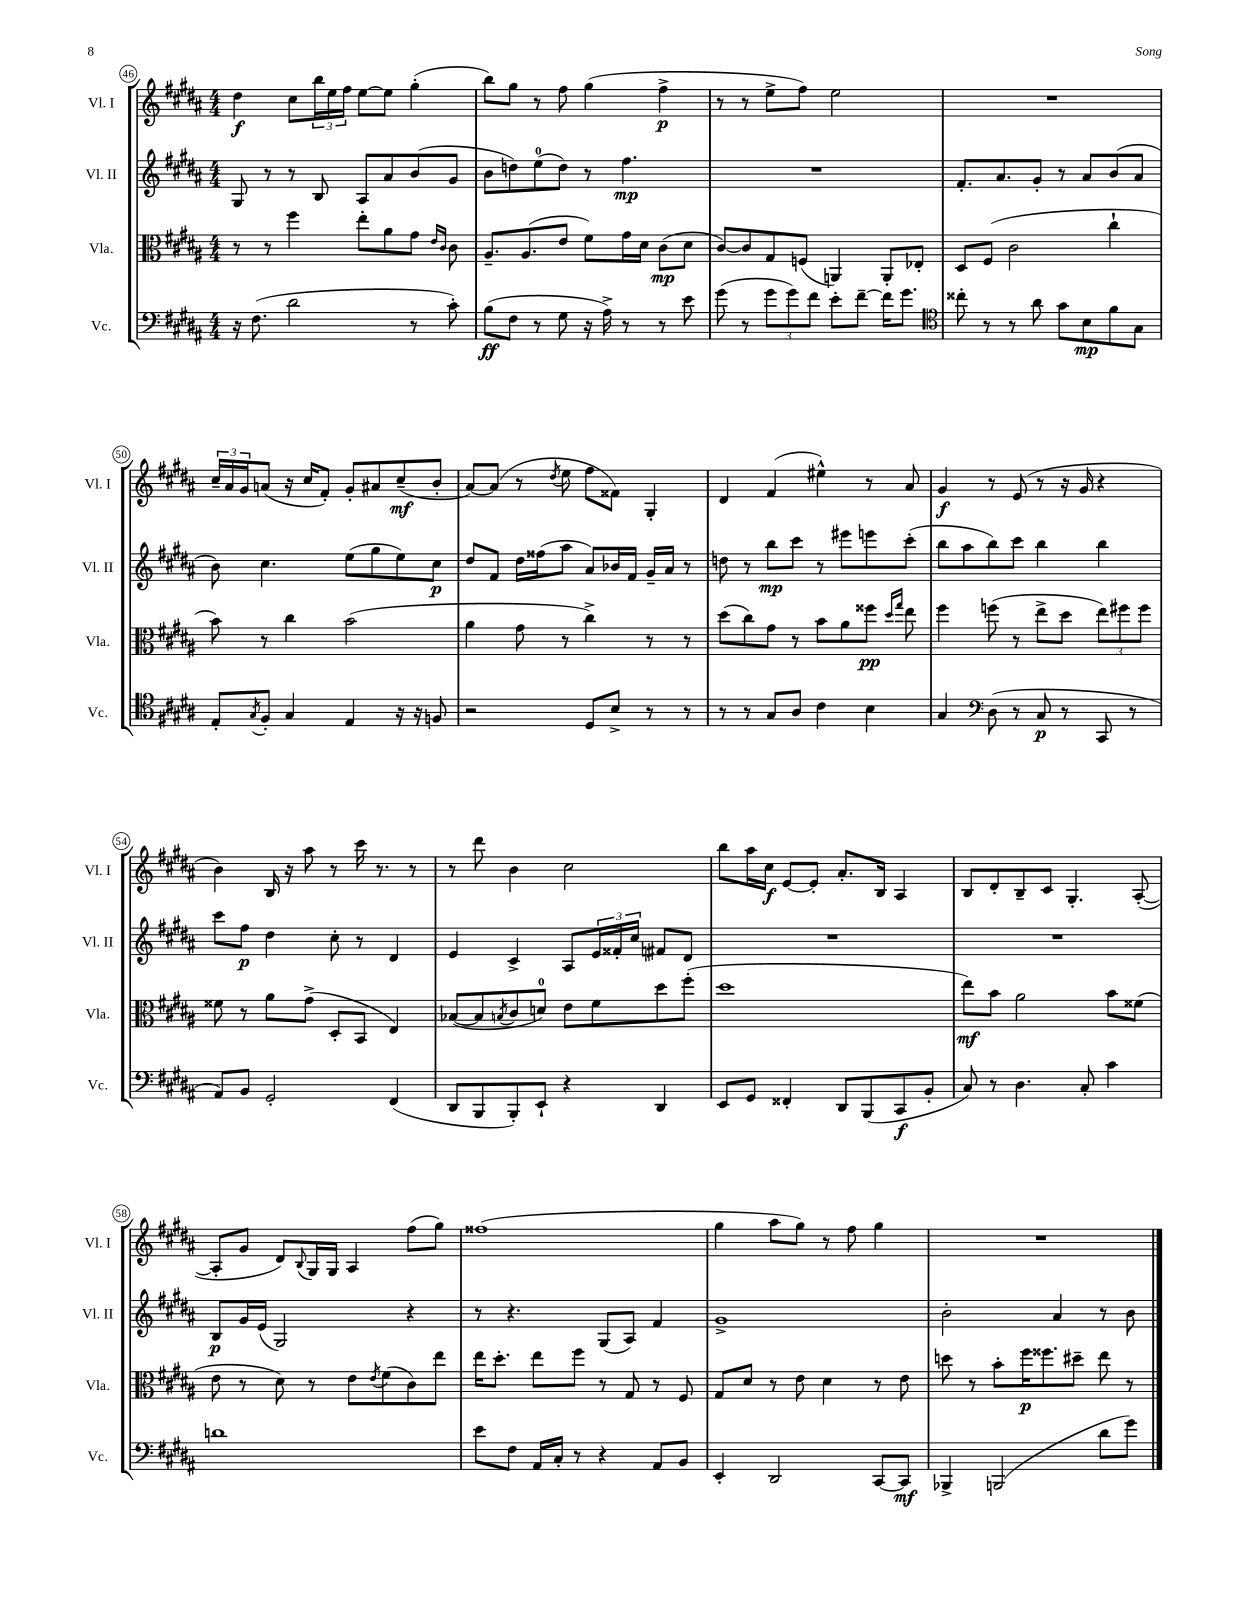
<<
\new StaffGroup <<
\new Staff = "s0" \with { instrumentName = "Vl. I" shortInstrumentName = "Vl. I" } {
    \clef treble \key b \major \numericTimeSignature \time 4/4
    dis''4\f cis''8 \tuplet 3/2 { b''16 e''16 fis''16 } e''8~ e''8 gis''4-.( |
    b''8) gis''8 r8 fis''8 gis''4( fis''4->\p |
    r8 r8 e''8-> fis''8) e''2 |
    R1 |
    \tuplet 3/2 { cis''16-- ais'16 gis'16 } a'8( r16 cis''16 fis'8-.) gis'8-. ais'8 cis''8--\mf( b'8-. |
    ais'8~) ais'8( r8 \acciaccatura { dis''8 } e''8 fis''8 fisis'8) gis4-. |
    dis'4 fis'4( eis''4-^) r8 ais'8 |
    gis'4\f r8 e'8( r8 r16 gis'16 r4 |
    b'4) b16 r16 ais''8 r8 cis'''16 r8. r8 |
    r8 dis'''8 b'4 cis''2 |
    b''8 ais''16 cis''16\f e'8~ e'8-. ais'8.-. b16 ais4 |
    b8 dis'8-. b8-- cis'8 gis4.-. ais8~-.( |
    ais8-. gis'8 dis'8) \appoggiatura { b8 } gis16 gis16 ais4 fis''8( gis''8) |
    fisis''1( |
    gis''4 ais''8 gis''8) r8 fis''8 gis''4 |
    R1 \bar "|." |
}
\new Staff = "s1" \with { instrumentName = "Vl. II" shortInstrumentName = "Vl. II" } {
    \clef treble \key b \major \numericTimeSignature \time 4/4
    gis8 r8 r8 b8 ais8 ais'8 b'8( gis'8 |
    b'8 d''8) e''8-0( d''8) r8 fis''4.\mp |
    R1 |
    fis'8.-. ais'8. gis'8-. r8 ais'8 b'8( ais'8 |
    b'8) cis''4. e''8( gis''8 e''8) cis''8\p |
    dis''8 fis'8 dis''16 fisis''16( ais''8 ais'8) bes'16 fis'16 gis'16-- ais'16 r8 |
    d''8 r8 b''8\mp cis'''8 r8 eis'''8 e'''8 cis'''8-.( |
    b''8 ais''8 b''8) cis'''8 b''4 b''4 |
    cis'''8 fis''8\p dis''4 cis''8-. r8 dis'4 |
    e'4 cis'4-> ais8 \tuplet 3/2 { e'16 fisis'16-. cis''16 } fis'8 dis'8 |
    R1 |
    R1 |
    b8\p gis'16 e'16( gis2) r4 |
    r8 r4. gis8( ais8) fis'4 |
    gis'1-> |
    b'2-. ais'4 r8 b'8 \bar "|." |
}
\new Staff = "s2" \with { instrumentName = "Vla." shortInstrumentName = "Vla." } {
    \clef alto \key b \major \numericTimeSignature \time 4/4
    r8 r8 fis''4 e''8-. ais'8 gis'8 \grace { e'16 cis'16 } cis'8 |
    ais8.-- ais8.( e'8 fis'8) gis'16 dis'16 cis'8\mp( dis'8 |
    cis'8~) cis'8 gis8 f8( a,4) a,8-. ees8-. |
    dis8 fis8( cis'2 cis''4-! |
    b'8) r8 cis''4 b'2( |
    ais'4 gis'8 r8 cis''4->) r8 r8 |
    dis''8( cis''8) gis'8 r8 b'8 ais'8 fisis''8\pp \grace { dis''16 gis''16 } e''8 |
    fis''4 f''8( r8 e''8-> dis''8 \tuplet 3/2 { e''8) fis''8 fis''8 } |
    fisis'8 r8 ais'8 gis'8->( dis8-. b,8 e4) |
    bes8~( bes8 \acciaccatura { b8 } cis'8 d'8-0) e'8 fis'8 dis''8 fis''8-.( |
    dis''1 |
    e''8\mf) b'8 ais'2 b'8 fisis'8( |
    e'8 r8 dis'8) r8 e'8 \acciaccatura { e'8 } fis'8( cis'8) e''8 |
    e''16 dis''8.-. e''8 fis''8 r8 gis8 r8 fis8 |
    gis8 dis'8 r8 e'8 dis'4 r8 e'8 |
    d''8 r8 b'8-. fis''16\p fisis''8. dis''8-- e''8 r8 \bar "|." |
}
\new Staff = "s3" \with { instrumentName = "Vc." shortInstrumentName = "Vc." } {
    \clef bass \key b \major \numericTimeSignature \time 4/4
    r16 fis8.( dis'2 r8 cis'8-.) |
    b8\ff( fis8 r8 gis8 r16 ais16->) r8 r8 e'8 |
    gis'8( r8 \tuplet 3/2 { gis'8 gis'8) fis'8 } e'8-. fis'8~-- fis'16 gis'8. |
    \clef tenor cisis''8-. r8 r8 ais'8 gis'8 b8\mp fis'8 gis8 |
    e8-. \acciaccatura { gis8 } fis8-. gis4 e4 r16 r16 f8 |
    r2 dis8 b8-> r8 r8 |
    r8 r8 gis8 ais8 cis'4 b4 |
    gis4 \clef bass dis8( r8 cis8\p r8 cis,8 r8 |
    ais,8) b,8 gis,2-. fis,4( |
    dis,8 b,,8 b,,8-.) e,8-! r4 dis,4 |
    e,8 gis,8 fisis,4-. dis,8 b,,8( cis,8\f b,8-. |
    cis8) r8 dis4. cis8-. cis'4 |
    d'1 |
    e'8 fis8 ais,16 cis16-. r8 r4 ais,8 b,8 |
    e,4-. dis,2 cis,8~ cis,8\mf |
    bes,,4-> b,,2( dis'8 gis'8) \bar "|." |
}
>>
>>
\layout { \context { \Score currentBarNumber = #46 \override BarNumber.stencil = #(make-stencil-circler 0.1 0.3 ly:text-interface::print) } }
